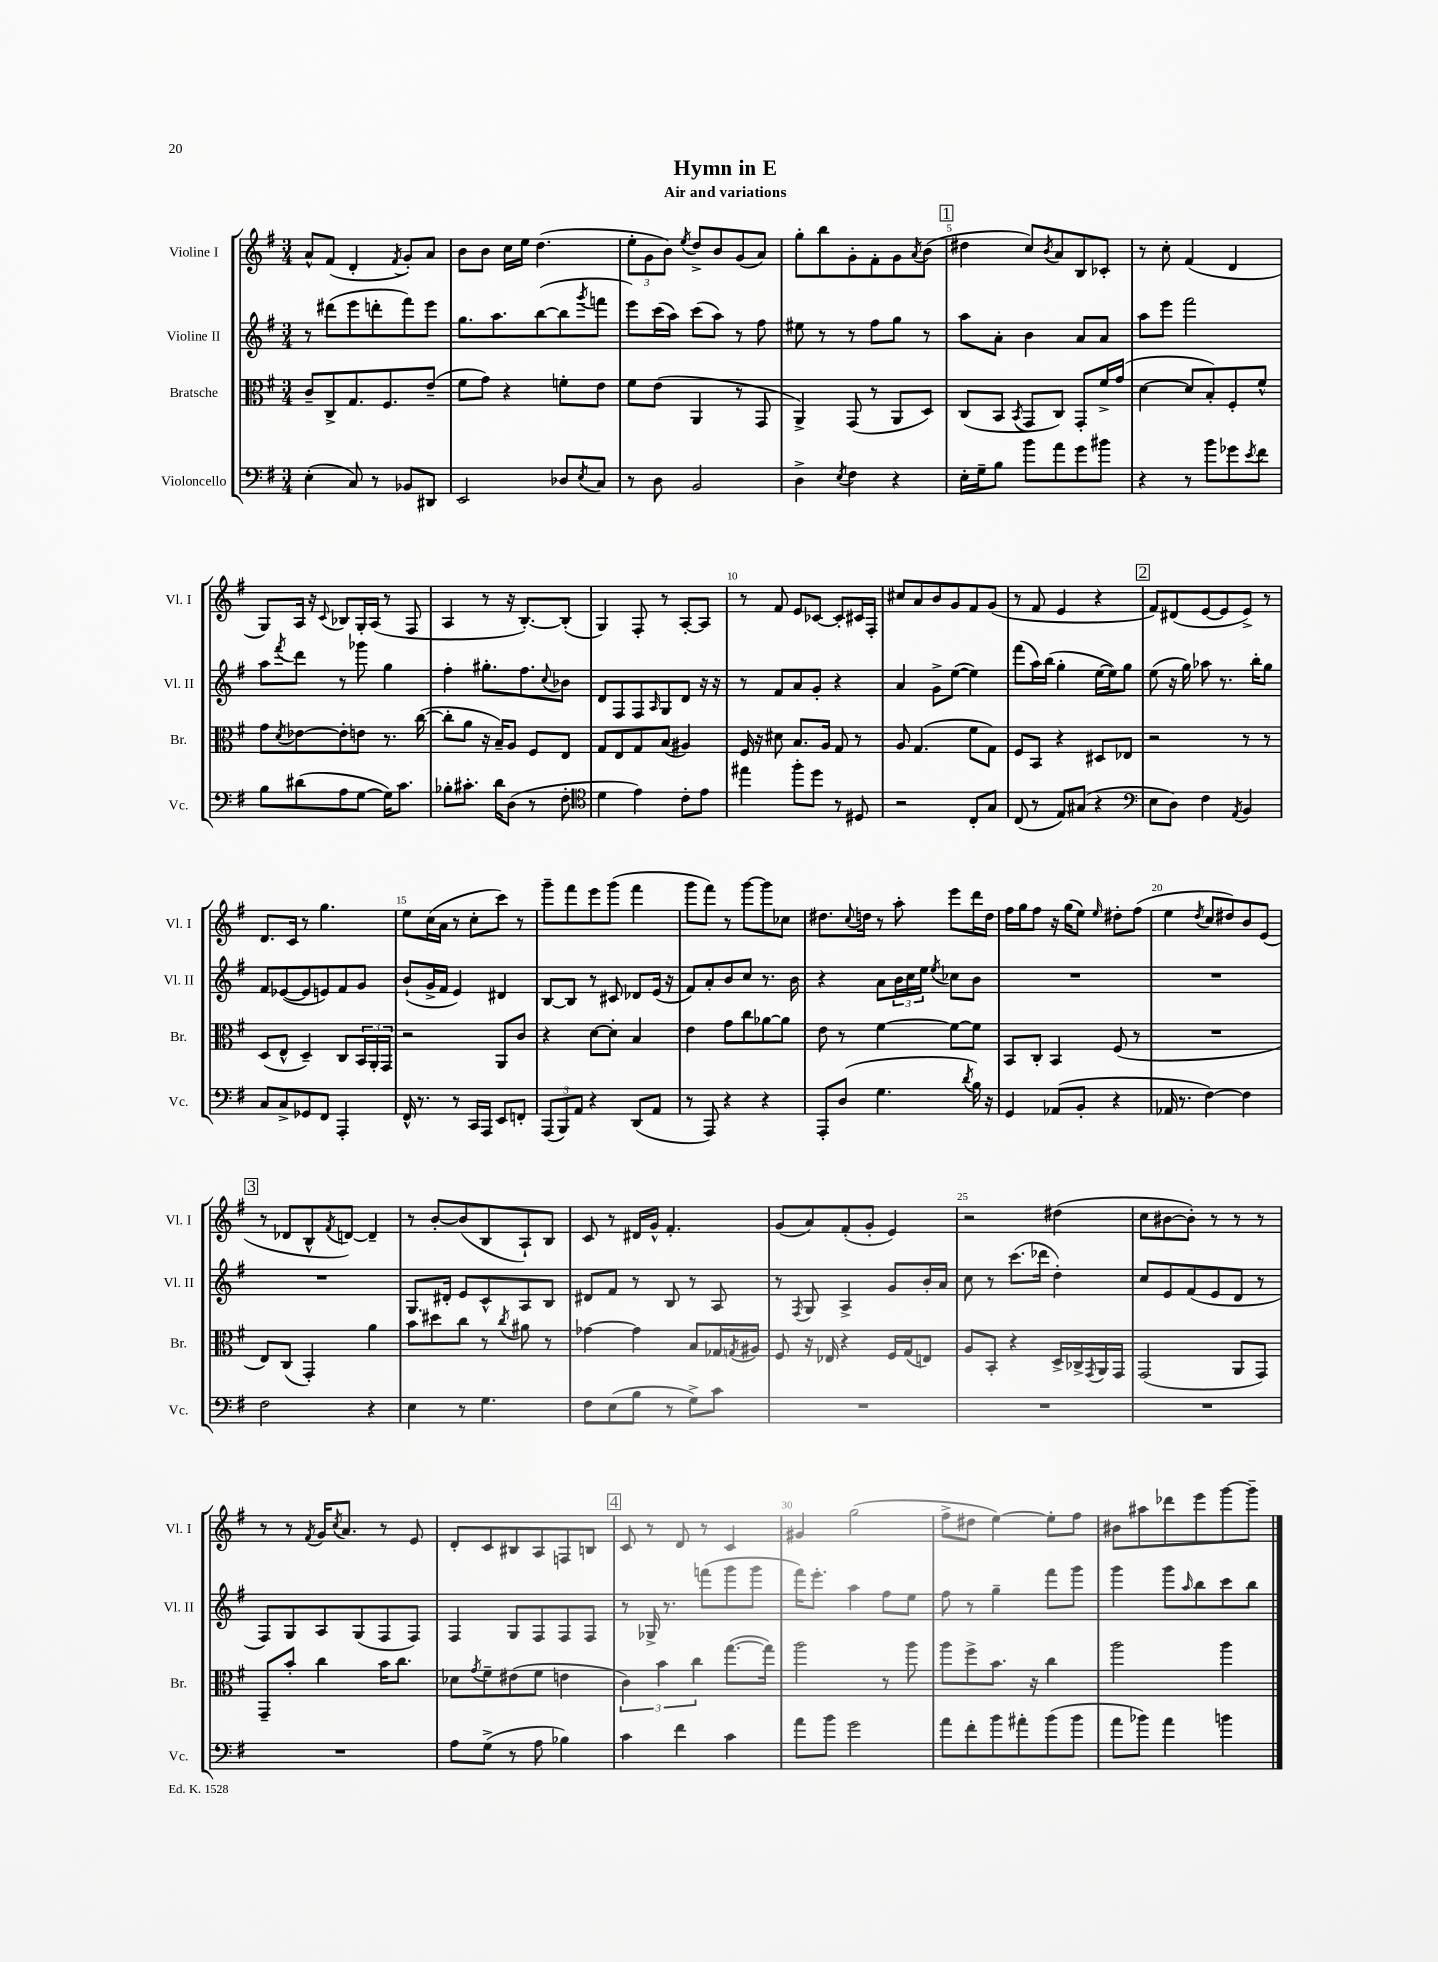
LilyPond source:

\header { title = "Hymn in E" subtitle = "Air and variations" }
<<
\new StaffGroup <<
\new Staff = "s0" \with { instrumentName = "Violine I" shortInstrumentName = "Vl. I" } {
    \clef treble \key g \major \numericTimeSignature \time 3/4
    a'8-^ fis'8( d'4-. \acciaccatura { fis'8 } g'8-.) a'8 |
    b'8 b'8 c''16 e''16 d''4.( |
    \tuplet 3/2 { e''8-. g'8 b'8) } \acciaccatura { e''8 } d''8-> b'8 g'8( a'8) |
    g''8-. b''8 g'8-. fis'8-. g'8 \acciaccatura { a'8 } b'8( |
    \mark \markup { \box "1" } dis''4 c''8) \acciaccatura { b'8 } a'8 b8 ces'8-. |
    r8 c''8-. fis'4( d'4 |
    g8) a16 r16 \appoggiatura { c'8 } bes8 g16-. a16( r8 fis8 |
    a4 r8 r16 b8.~-.) b8-.( |
    g4) fis8-. r8 a8~-. a8 |
    r8 fis'8 e'8 ces'8~ ces'8-. cis'16 fis16-. |
    cis''8 a'8 b'8 g'8 fis'8 g'8( |
    r8 fis'8 e'4 r4 |
    \mark \markup { \box "2" } fis'8) dis'8( e'8~ e'8 e'8->) r8 |
    d'8. c'16 r8 g''4. |
    e''8 c''16( a'16 r8 c''8-. c'''8) r8 |
    g'''8-- fis'''8 e'''8 g'''8( fis'''4 |
    g'''8 fis'''8) r8 g'''8~ g'''8 ces''8 |
    dis''8. \appoggiatura { c''8 } d''16 r8 a''8-. e'''8 d'''16 d''16 |
    fis''16 g''16 fis''8 r16 g''16( e''8) \grace { e''16 } dis''8-. fis''8( |
    e''4 \acciaccatura { d''8 } c''8 dis''8) b'8 e'8( |
    \mark \markup { \box "3" } r8 des'8 b8-^ \acciaccatura { fis'8 } d'8~) d'4-- |
    r8 b'8~-. b'8( b8 a8-!) b8 |
    c'8 r8 dis'16 g'16-^ fis'4.-. |
    g'8( a'8) fis'8-.( g'8-. e'4) |
    r2 dis''4( |
    c''8 bis'8~ bis'8-.) r8 r8 r8 |
    r8 r8 \acciaccatura { fis'8 } g'16 \acciaccatura { c''8 } a'8. r8 e'8 |
    d'8-. c'8 bis8 a8 f8 b8 |
    \mark \markup { \box "4" } c'8 r8 d'8 r8 c'4 |
    gis'4 g''2( |
    fis''8-> dis''8 e''4~) e''8-. fis''8 |
    bis'8 ais''8 des'''8 e'''8 g'''8~ g'''8-- \bar "|." |
}
\new Staff = "s1" \with { instrumentName = "Violine II" shortInstrumentName = "Vl. II" } {
    \clef treble \key g \major \numericTimeSignature \time 3/4
    r8 dis'''8( e'''8 d'''8-. fis'''8) e'''8 |
    g''8. a''8. b''8~( b''8 \acciaccatura { g'''8 } f'''8 |
    e'''8) c'''16( a''16) c'''8( a''8) r8 fis''8 |
    eis''8 r8 r8 fis''8 g''8 r8 |
    \mark \markup { \box "1" } a''8 a'8-. b'4 a'8 a'8 |
    a''8 e'''8 fis'''2 |
    a''8 \acciaccatura { fis'''8 } d'''8 r8 ges'''8 g''4 |
    fis''4-. gis''8.-. fis''8. \appoggiatura { c''8 } bes'8 |
    d'8 fis8 fis8 \grace { a16 } g8 d'8 r16 r16 |
    r8 fis'8 a'8 g'8-. r4 |
    a'4 g'8-> e''8~( e''4) |
    fis'''8( a''16) b''16( g''4-. e''16~ e''16) g''8 |
    \mark \markup { \box "2" } e''8( r16 g''16) aes''8 r8. b''16-. g''8 |
    fis'8 ees'8~( ees'8 e'8) fis'8 g'8 |
    b'8-!( g'16-> fis'16 e'4) dis'4 |
    b8~ b8 r8 cis'8 des'8 e'16( r16 |
    fis'8) a'8-. b'8 c''8 r8. b'16 |
    r4 a'8 \tuplet 3/2 { b'16 c''16 e''16 } \acciaccatura { e''8 } ces''8 b'8 |
    R2. |
    R2. |
    \mark \markup { \box "3" } R2. |
    g8. dis'16-. e'8 c'8-^ a8 b8 |
    dis'8 fis'8 r8 b8 r8 a8 |
    r8 \acciaccatura { fis8 } g8 a4-> g'8 b'16-. a'16 |
    c''8 r8 c'''8.( des'''16 d''4-.) |
    c''8 e'8 fis'8( e'8 d'8 r8 |
    fis8) g8 a8 g8( fis8 fis8) |
    fis4 g8 fis8 fis8 fis8 |
    \mark \markup { \box "4" } r8 ges16-> r8. f'''8( g'''8 g'''8 |
    fis'''16) e'''8.-. a''4 fis''8 e''8 |
    fis''8 r8 g''4-- fis'''8 g'''8 |
    g'''4 g'''8 \grace { a''16 } b''8 c'''8 b''8 \bar "|." |
}
\new Staff = "s2" \with { instrumentName = "Bratsche" shortInstrumentName = "Br." } {
    \clef alto \key g \major \numericTimeSignature \time 3/4
    c'8-- c8-> g8. fis8. e'8--( |
    fis'8 g'8) r4 f'8-. e'8 |
    fis'8 e'8( a,4 r8 g,8 |
    a,4->) g,8( r8 a,8 d8) |
    \mark \markup { \box "1" } c8( b,8 \acciaccatura { b,8 } g,8 c8) g,8-. fis'16-> g'16( |
    d'4~ d'8 b8-.) fis8-. fis'8-^ |
    g'8 \acciaccatura { d'8 } ees'8~ ees'8-. e'8 r8. c''16~( |
    c''8-. a'8 r16 b16--) a8 fis8 e8 |
    g8 e8 g8 b8( ais4) |
    fis16 r16 dis'8 b8. a16 g8 r8 |
    a8 g4.( fis'8 g8) |
    fis8 b,8 r4 dis8 ees8 |
    \mark \markup { \box "2" } r2 r8 r8 |
    d8( e8-^ d4--) c8 \tuplet 3/2 { b,16 a,16-. g,16 } |
    r2 a,8 c'8 |
    r4 d'8~ d'8-. b4 |
    e'4 g'8 c''8 aes'8~ aes'8 |
    e'8 r8 fis'4~ fis'8~ fis'8 |
    b,8 c8-. b,4 fis8( r8 |
    R2. |
    \mark \markup { \box "3" } e8) c8( g,4-.) a'4 |
    b'8 dis''8 c''8 r8 \acciaccatura { c''8 } ais'8 r8 |
    ges'4~ ges'4 b8 ges16 \acciaccatura { g8 } ais16 |
    fis8 r16 ees16 r4 fis16 g16( e8) |
    a8 b,8-. r4 d16-> ces16-> \acciaccatura { g,8 } a,16 g,16 |
    g,2( a,8 g,8) |
    g,8-- b'8-. c''4 b'16 c''8. |
    des'8 \acciaccatura { g'8 } fis'8-- eis'8( fis'8 e'4 |
    \mark \markup { \box "4" } \tuplet 3/2 { c'4) b'4 c''4 } g''8.~( g''16) |
    a''2 r8 a''8 |
    a''8 fis''8-> b'8. r16 c''4 |
    a''2 a''4 \bar "|." |
}
\new Staff = "s3" \with { instrumentName = "Violoncello" shortInstrumentName = "Vc." } {
    \clef bass \key g \major \numericTimeSignature \time 3/4
    e4-.( c8) r8 bes,8 dis,8 |
    e,2 des8 \acciaccatura { e8 } c8 |
    r8 d8 b,2 |
    d4-> \acciaccatura { e8 } fis4 r4 |
    \mark \markup { \box "1" } e16-. g16-- b8 b'8 a'8 g'8 bis'8 |
    r4 r8 b'8 ges'8 \acciaccatura { e'8 } fis'8 |
    b8 dis'8( a8 g8~ g16) c'8. |
    bes8-. cis'8.-. d'16 d8( r8 fis8-. |
    \clef tenor d'4 e'4) c'8-. e'8 |
    eis''4 fis''8-. d''8 r8 dis8 |
    r2 c8-. g8 |
    c8( r8 e8) gis8( r4 |
    \mark \markup { \box "2" } \clef bass e8 d8) fis4 \acciaccatura { a,8 } b,4 |
    c8 c8-> ges,8 fis,8 a,,4-. |
    fis,16-^ r8. r8 c,16 a,,16 e,8 f,8-. |
    \tuplet 3/2 { a,,8( b,,8) a,8 } r4 d,8( a,8 |
    r8 a,,8) r4 r4 |
    a,,8-. d8( g4. \acciaccatura { d'8 } b16) r16 |
    g,4 aes,8( b,8-. r4 |
    aes,16 r8. fis4~) fis4 |
    \mark \markup { \box "3" } fis2 r4 |
    e4 r8 g4. |
    fis8 e8( b8 r8 g8->) c'8 |
    R2. |
    R2. |
    R2. |
    R2. |
    a8 g8->( r8 a8 bes4) |
    \mark \markup { \box "4" } c'4 fis'4 c'4 |
    a'8 b'8 g'2 |
    a'8 fis'8-. b'8 ais'8-. b'8( b'8 |
    a'8 bes'8) a'4 b'4 \bar "|." |
}
>>
>>
\layout { \context { \Score \override BarNumber.break-visibility = ##(#f #t #t) barNumberVisibility = #(every-nth-bar-number-visible 5) } }
